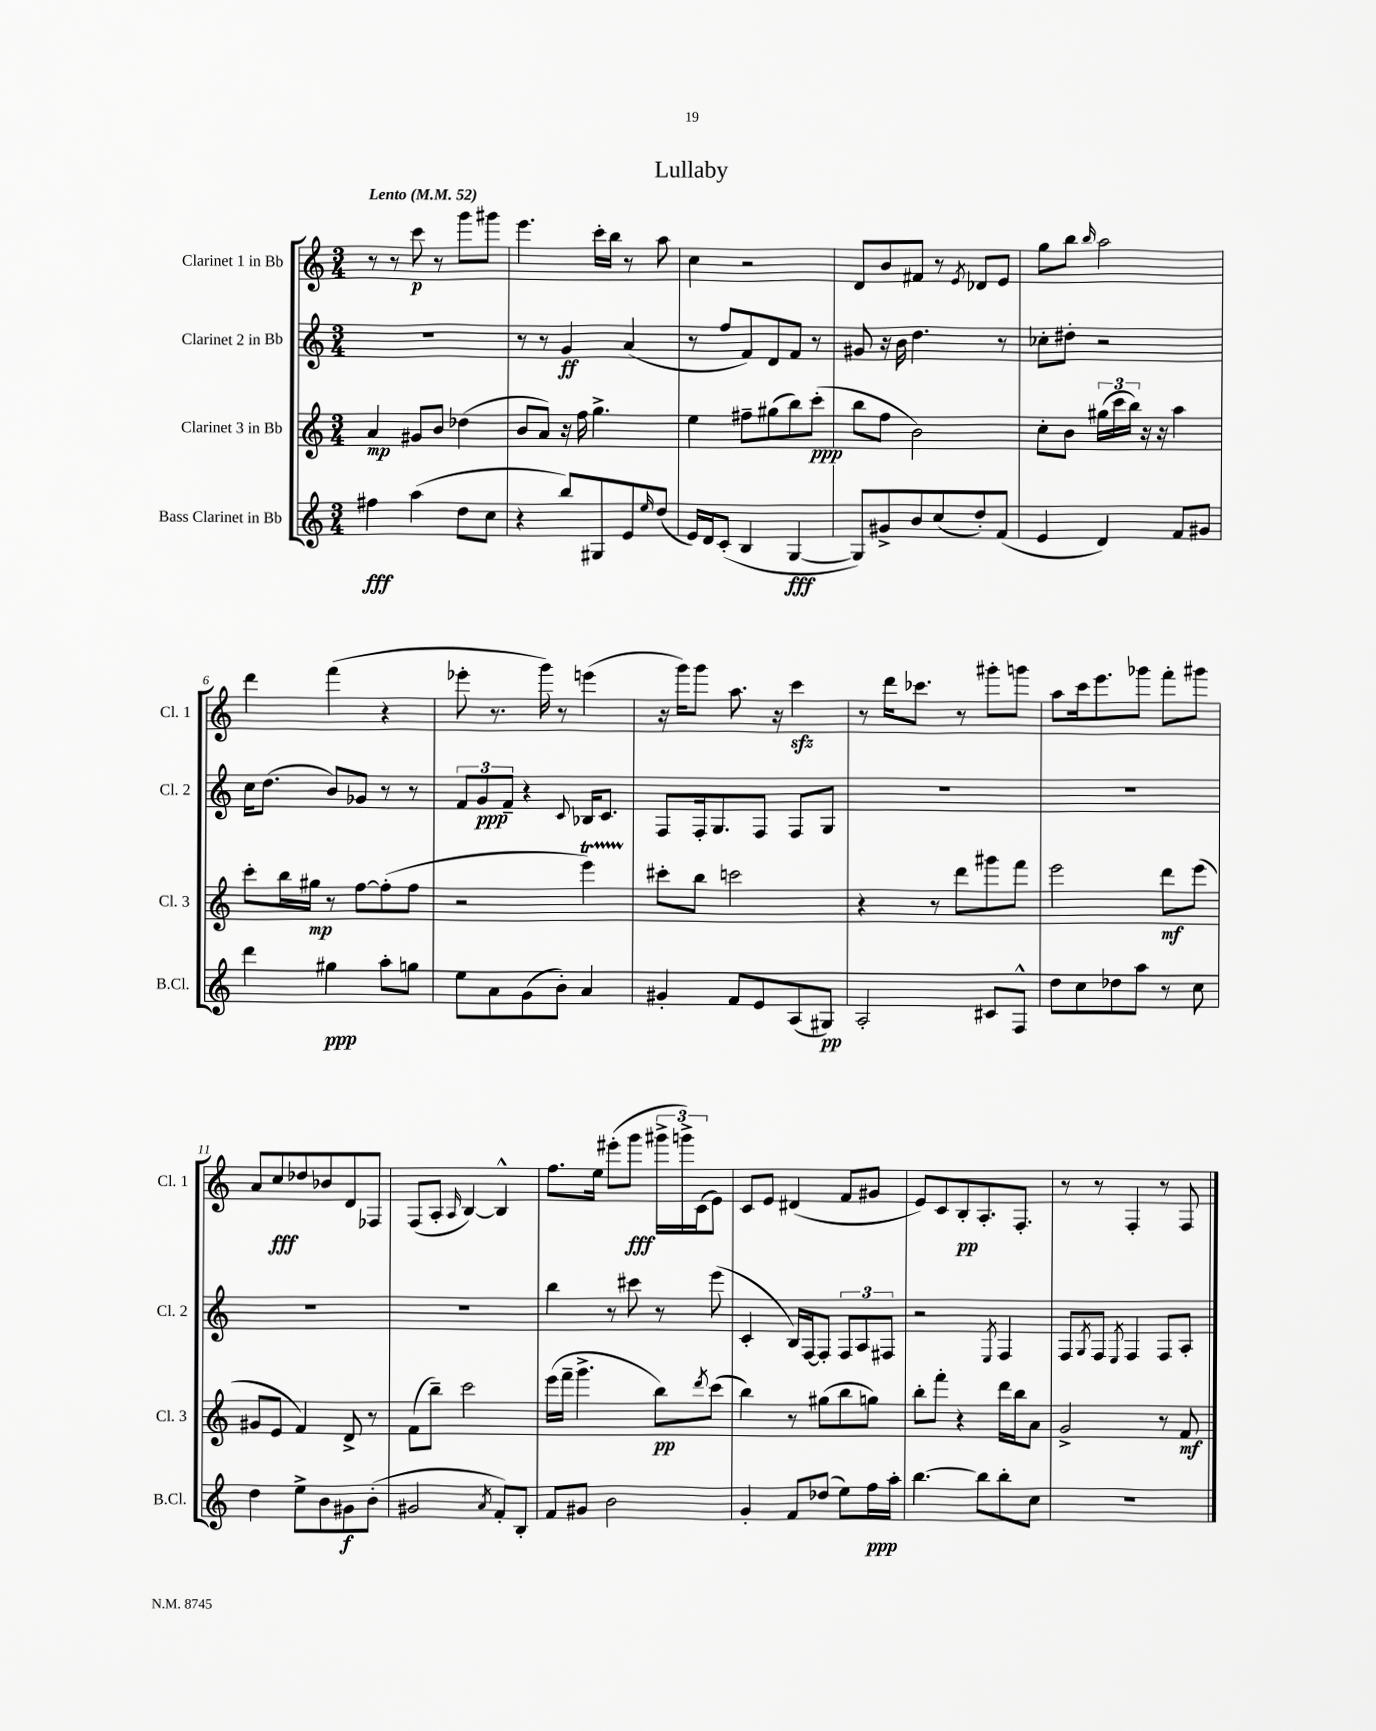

**kern	**dynam	**kern	**dynam	**kern	**dynam	**kern	**dynam
*part4	*part4	*part3	*part3	*part2	*part2	*part1	*part1
*staff4	*staff4	*staff3	*staff3	*staff2	*staff2	*staff1	*staff1
*I"Bass Clarinet in Bb	*	*I"Clarinet 3 in Bb	*	*I"Clarinet 2 in Bb	*	*I"Clarinet 1 in Bb	*
*I'B.Cl.	*	*I'Cl. 3	*	*I'Cl. 2	*	*I'Cl. 1	*
*clefG2	*	*clefG2	*	*clefG2	*	*clefG2	*
*k[]	*	*k[]	*	*k[]	*	*k[]	*
*M3/4	*	*M3/4	*	*M3/4	*	*M3/4	*
*MM52	*	*MM52	*	*MM52	*	*MM52	*
=1	=1	=1	=1	=1	=1	=1	=1
!	!	!	!	!	!	!LO:TX:a:B:t=Lento	!
4ff#X\	fff	4a/	mp	2.r	.	8r	.
.	.	.	.	.	.	8r	.
(4aa\	.	8g#X/L	.	.	.	8ccc\	p
.	.	8b/J	.	.	.	8r	.
8dd\L	.	(4dd-X\	.	.	.	8ggg\L	.
8cc\J	.	.	.	.	.	8ggg#X\J	.
=2	=2	=2	=2	=2	=2	=2	=2
4r	.	8b/L	.	8r	.	4.eee\	.
.	.	8a/J)	.	8r	.	.	.
8bb/L)	.	16r	.	4g/	ff	.	.
.	.	16ff\	.	.	.	.	.
8G#X/	.	4.gg^\	.	.	.	16ccc'\LL	.
.	.	.	.	.	.	16bb\JJ	.
8e/	.	.	.	(4a/	.	8r	.
16qqee/	.	.	.	.	.	.	.
(8dd/J	.	.	.	.	.	8aa\	.
=3	=3	=3	=3	=3	=3	=3	=3
16e/LL)	.	4ee\	.	8r	.	4cc\	.
16d/J	.	.	.	.	.	.	.
(8c'/J	.	.	.	8ff/L	.	.	.
4B/	.	8ff#X~\L	.	8f/)	.	2r	.
.	.	(8gg#X\	.	8d/	.	.	.
[4G/	fff	8bb\)	.	8f/J	.	.	.
.	.	(8ccc'\J	ppp	8r	.	.	.
=4	=4	=4	=4	=4	=4	=4	=4
8G/L])	.	8bb\L	.	8g#X/	.	8d/L	.
8g#X^/	.	8ff\J	.	16r	.	8b/	.
.	.	.	.	16b\	.	.	.
8b/	.	2b\)	.	4.dd\	.	8f#X/J	.
(8cc/	.	.	.	.	.	8r	.
.	.	.	.	.	.	8qe/	.
8dd'/)	.	.	.	.	.	8d-X/L	.
(8f/J	.	.	.	8r	.	8e/J	.
=5	=5	=5	=5	=5	=5	=5	=5
4e/	.	8cc'\L	.	8cc-X'\L	.	8gg\L	.
.	.	8b\J	.	8dd#X'\J	.	8bb\J	.
.	.	.	.	.	.	16qqbb/	.
4d/)	.	(24gg#X\LL	.	2r	.	2aa\	.
.	.	24ccc\	.	.	.	.	.
.	.	24bb\JJ)	.	.	.	.	.
.	.	16r	.	.	.	.	.
.	.	16r	.	.	.	.	.
8f/L	.	4aa\	.	.	.	.	.
8g#X/J	.	.	.	.	.	.	.
!!LO:LB:g=z
=6	=6	=6	=6	=6	=6	=6	=6
4ddd\	.	8ccc'\L	.	16cc\KL	.	4ddd\	.
.	.	.	.	(8.dd\J	.	.	.
.	.	16bb\L	.	.	.	.	.
.	.	16gg#X\JJ	mp	.	.	.	.
4gg#X\	ppp	8r	.	8b/L)	.	(4fff\	.
.	.	[8ff\L	.	8g-X/J	.	.	.
8aa'\L	.	(8ff'\]	.	8r	.	4r	.
8ggn\J	.	8ff\J	.	8r	.	.	.
=7	=7	=7	=7	=7	=7	=7	=7
8ee\L	.	2r	.	12f/L	.	8eee-X'\	.
.	.	.	.	12g/	ppp	.	.
8a\	.	.	.	.	.	8.r	.
.	.	.	.	12f~/J	.	.	.
(8g\	.	.	.	4r	.	.	.
.	.	.	.	.	.	16ggg\)	.
8b'\J)	.	.	.	.	.	8r	.
.	.	.	.	8qqc/	.	.	.
4a/	.	4eeet\)	.	16B-X/KL	.	(4eeen\	.
.	.	.	.	8.c/J	.	.	.
=8	=8	=8	=8	=8	=8	=8	=8
4g#X'/	.	8ccc#X'\L	.	8F/L	.	16r	.
.	.	.	.	.	.	16ggg\KL)	.
.	.	8bb\J	.	16F'/k	.	8ggg\J	.
.	.	.	.	8.G/	.	.	.
8f/L	.	2cccn\	.	.	.	8.aa\	.
8e/	.	.	.	8F/J	.	.	.
.	.	.	.	.	.	16r	.
(8A/	.	.	.	8F/L	.	4ccczz\	.
8G#X/J)	pp	.	.	8G/J	.	.	.
=9	=9	=9	=9	=9	=9	=9	=9
2A'/	.	4r	.	2.r	.	8r	.
.	.	.	.	.	.	16ddd\KL	.
.	.	.	.	.	.	8.ccc-X\J	.
.	.	8r	.	.	.	.	.
.	.	8ddd\L	.	.	.	8r	.
8c#X/L	.	8ggg#X\	.	.	.	8ggg#X'\L	.
8F^^/J	.	8fff\J	.	.	.	8gggn\J	.
=10	=10	=10	=10	=10	=10	=10	=10
8dd\L	.	2eee\	.	2.r	.	8aa\L	.
8cc\	.	.	.	.	.	16ccc\k	.
.	.	.	.	.	.	8.eee\	.
8dd-X\	.	.	.	.	.	.	.
8aa\J	.	.	.	.	.	8ggg-X\J	.
8r	.	8ddd\L	mf	.	.	8fff'\L	.
8cc\	.	(8eee\J	.	.	.	8ggg#X\J	.
!!LO:LB:g=z
=11	=11	=11	=11	=11	=11	=11	=11
4dd\	.	8g#X/L	.	2.r	.	8a/L	.
.	.	8e/J	.	.	.	8cc/	fff
8ee^\L	.	4f/)	.	.	.	8dd-X/	.
8b\	.	.	.	.	.	8b-X/	.
8g#X\	f	8d^/	.	.	.	8d/	.
(8b'\J	.	8r	.	.	.	8F-X/J	.
=12	=12	=12	=12	=12	=12	=12	=12
2g#X/	.	(8f\L	.	2.r	.	(8F/L	.
.	.	8bb~\J)	.	.	.	8A'/J	.
.	.	.	.	.	.	16qqA/	.
.	.	2ccc\	.	.	.	[4B/)	.
8qa/	.	.	.	.	.	.	.
8f'/L)	.	.	.	.	.	4B^^/]	.
8B'/J	.	.	.	.	.	.	.
=13	=13	=13	=13	=13	=13	=13	=13
8f/L	.	(16eee\LL	.	4bb\	.	8.ff\L	.
.	.	16fff~\JJ	.	.	.	.	.
8g#X/J	.	4.ggg^\	.	.	.	.	.
.	.	.	.	.	.	16ee\Jk	.
2b\	.	.	.	8r	.	(8eee#X'\L	.
.	.	.	.	8ccc#X\	.	8ggg\J	fff
.	.	8bb\L)	pp	8r	.	24ggg#X^\LL	.
.	.	.	.	.	.	24gggn^\)	.
.	.	.	.	.	.	(24c\J	.
.	.	8qddd/	.	.	.	.	.
.	.	(8ccc\J	.	(8eee\	.	8e\J)	.
=14	=14	=14	=14	=14	=14	=14	=14
4g'/	.	4bb\)	.	4c'/	.	8c/L	.
.	.	.	.	.	.	8e/J	.
8f/L	.	8r	.	16B/LL)	.	(4d#X/	.
.	.	.	.	[16F/J	.	.	.
(8dd-X/J	.	(8gg#X\L	.	8F'/J]	.	.	.
8ee\L)	.	8bb\	.	12F/L	.	8f/L	.
.	.	.	.	12A/	.	.	.
16ff\L	ppp	8ggn\J)	.	.	.	8g#X/J	.
.	.	.	.	12F#X/J	.	.	.
16aa'\JJ	.	.	.	.	.	.	.
=15	=15	=15	=15	=15	=15	=15	=15
[4.bb\	.	8bb'\L	.	2r	.	8e/L)	.
.	.	8fff'\J	.	.	.	8c/	.
.	.	4r	.	.	.	8B'/	pp
8bb\L]	.	.	.	.	.	8.A'/	.
.	.	.	.	8qE/	.	.	.
8bb'\	.	16ddd\LL	.	4F/	.	.	.
.	.	16bb\J	.	.	.	8.F'/J	.
8cc\J	.	8a\J	.	.	.	.	.
=16	=16	=16	=16	=16	=16	=16	=16
2.r	.	2g^/	.	8F/L	.	8r	.
.	.	.	.	8qG/	.	.	.
.	.	.	.	8F/J	.	8r	.
.	.	.	.	8qE/	.	.	.
.	.	.	.	4F/	.	4F'/	.
.	.	8r	.	8F/L	.	8r	.
.	.	8f/	mf	8A'/J	.	8F/	.
==	==	==	==	==	==	==	==
*-	*-	*-	*-	*-	*-	*-	*-
